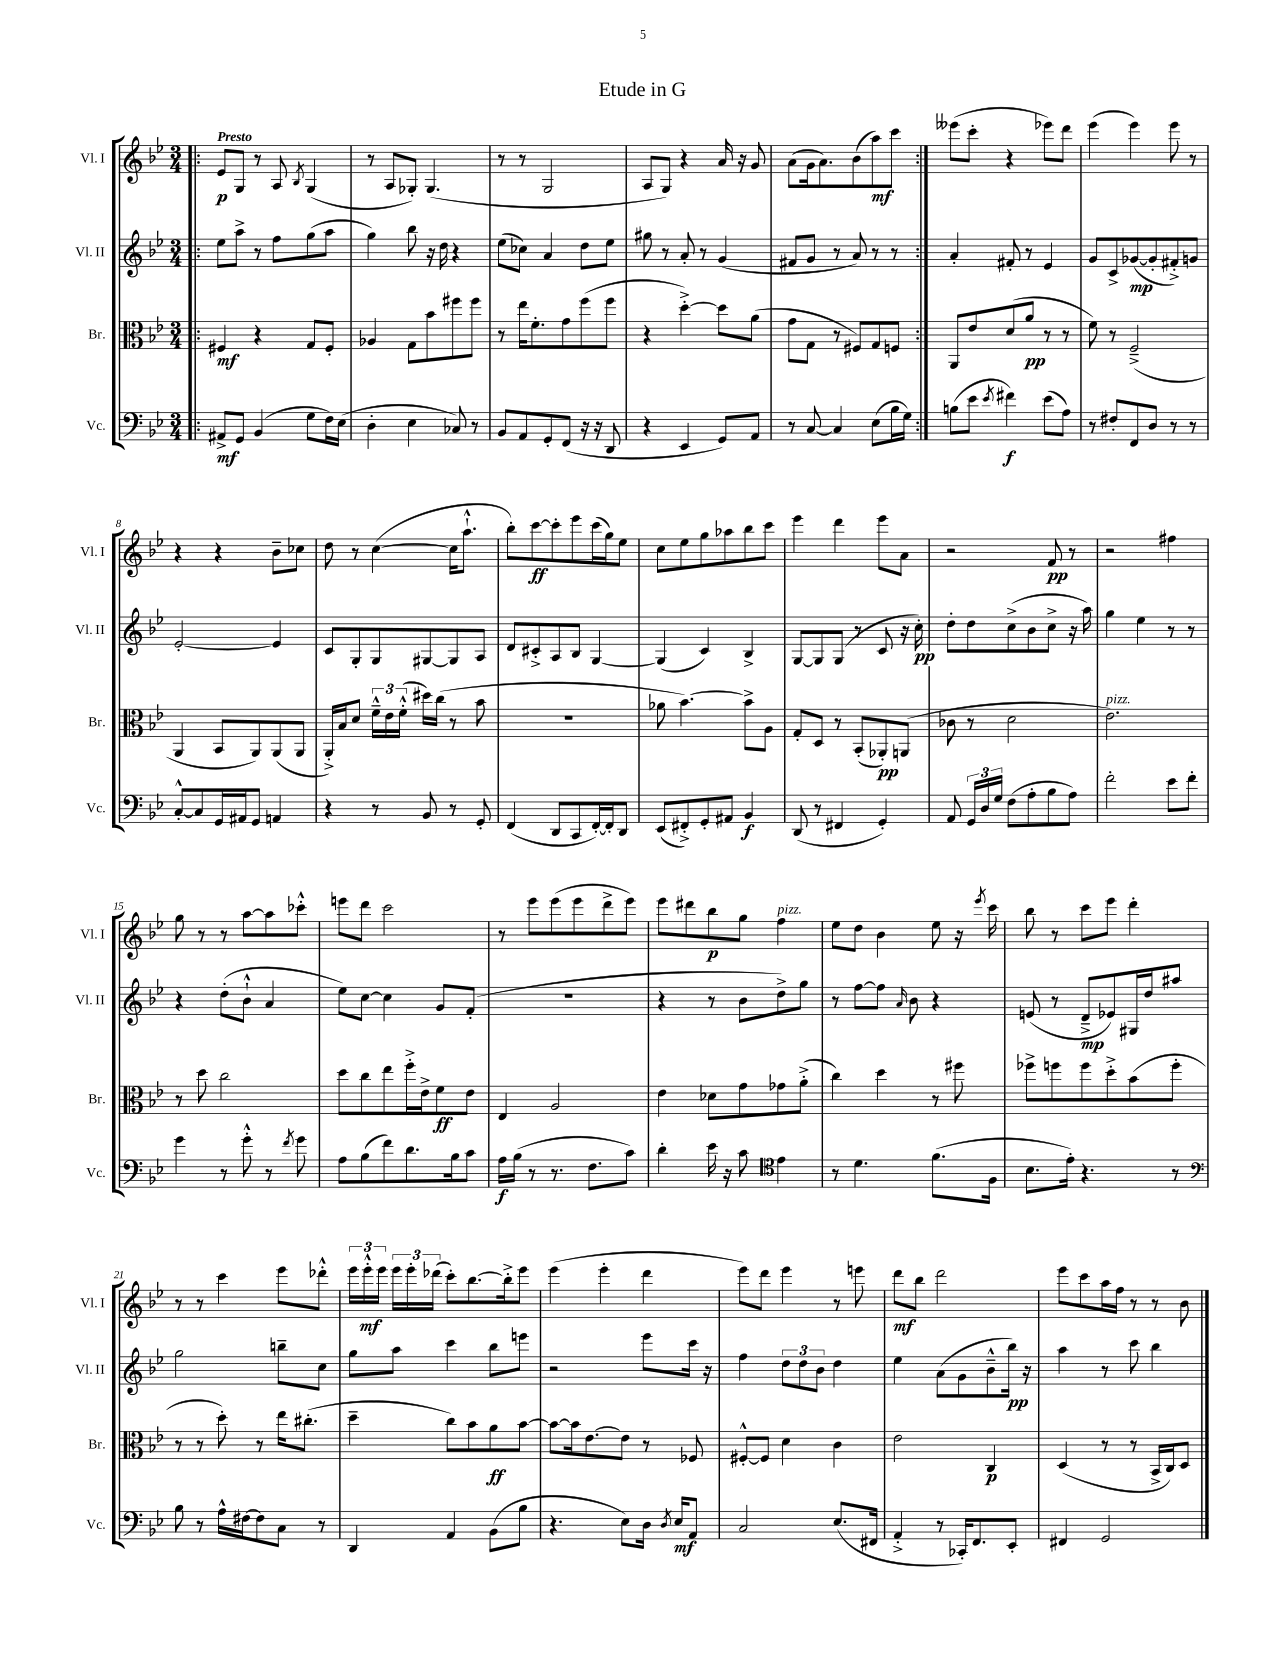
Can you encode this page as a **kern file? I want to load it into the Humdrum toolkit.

**kern	**dynam	**kern	**dynam	**kern	**dynam	**kern	**dynam
*part4	*part4	*part3	*part3	*part2	*part2	*part1	*part1
*staff4	*staff4	*staff3	*staff3	*staff2	*staff2	*staff1	*staff1
*I"Vc.	*	*I"Br.	*	*I"Vl. II	*	*I"Vl. I	*
*I'Vc.	*	*I'Br.	*	*I'Vl. II	*	*I'Vl. I	*
*clefF4	*	*clefC3	*	*clefG2	*	*clefG2	*
*k[b-e-]	*	*k[b-e-]	*	*k[b-e-]	*	*k[b-e-]	*
*M3/4	*	*M3/4	*	*M3/4	*	*M3/4	*
=1!|:	=1!|:	=1!|:	=1!|:	=1!|:	=1!|:	=1!|:	=1!|:
!	!	!	!	!	!	!LO:TX:a:B:t=Presto	!
8AA#X^/L	mf	4F#X/	mf	8ee-\L	.	8e-/L	p
8GG/J	.	.	.	8aa^\J	.	8G/J	.
(4BB-/	.	4r	.	8r	.	8r	.
.	.	.	.	8ff\L	.	8A/	.
.	.	.	.	.	.	8qB-/	.
8G\L	.	8G/L	.	(8gg\	.	(4G/	.
16F\L)	.	8F#'/J	.	8aa\J	.	.	.
(16E-\JJ	.	.	.	.	.	.	.
=2	=2	=2	=2	=2	=2	=2	=2
4D'\	.	4A-X/	.	4gg\)	.	8r	.
.	.	.	.	.	.	8A/L	.
4E-\	.	8G\L	.	8bb-\	.	8G-X'/J)	.
.	.	8b-\	.	16r	.	(4.G-/	.
.	.	.	.	16dd\	.	.	.
8C-X/)	.	8ff#X\	.	4r	.	.	.
8r	.	8ff#\J	.	.	.	.	.
=3	=3	=3	=3	=3	=3	=3	=3
8BB-/L	.	8r	.	(8ee-\L	.	8r	.
8AA/	.	16ee-\KL	.	8cc-X\J)	.	8r	.
.	.	8.f'\	.	.	.	.	.
8GG'/	.	.	.	4a/	.	2G/	.
(8FF/J	.	8g\	.	.	.	.	.
16r	.	(8ff\	.	8dd\L	.	.	.
16r	.	.	.	.	.	.	.
8DD/	.	8ff\J	.	8ee-\J	.	.	.
=4	=4	=4	=4	=4	=4	=4	=4
4r	.	4r	.	8gg#X\	.	8A/L	.
.	.	.	.	8r	.	8G/J)	.
4EE-/	.	[4dd'^\)	.	8a'/	.	4r	.
.	.	.	.	8r	.	.	.
8GG/L)	.	8dd\L]	.	(4g/	.	16a/	.
.	.	.	.	.	.	16r	.
8AA/J	.	(8a\J	.	.	.	8g/	.
=5	=5	=5	=5	=5	=5	=5	=5
8r	.	8g\L	.	8f#X/L	.	(8a\L	.
[8C/	.	8G\J	.	8g/J	.	16g\k	.
.	.	.	.	.	.	8.a\)	.
4C/]	.	8r	.	8r	.	.	.
.	.	8F#X/L)	.	8a/)	.	(8b-\	.
(8E-\L	.	8G/	.	8r	.	8aa\)	mf
16B-\L	.	8Fn/J	.	8r	.	8ccc\J	.
16G\JJ)	.	.	.	.	.	.	.
=6:|!	=6:|!	=6:|!	=6:|!	=6:|!	=6:|!	=6:|!	=6:|!
(8Bn\L	.	8AA/L	.	4a'/	.	(8eee--X\L	.
8e-\J	.	8e-/	.	.	.	8ccc'\J	.
8qe-/	.	.	.	.	.	.	.
4f#X\)	f	(8d/	.	8f#X'/	.	4r	.
.	.	8a/J	pp	8r	.	.	.
(8e-\L	.	8r	.	4e-/	.	8eee-X\L)	.
8A\J)	.	8r	.	.	.	8ddd\J	.
=7	=7	=7	=7	=7	=7	=7	=7
8r	.	8f\)	.	8g/L	.	(4eee-\	.
8F#X'/L	.	8r	.	8c^/	.	.	.
8FF/	.	(2F~^/	.	([8g-X/	mp	4eee-\)	.
8D/J	.	.	.	8g-'/]	.	.	.
8r	.	.	.	8f#X'^/)	.	8eee-\	.
8r	.	.	.	8gn/J	.	8r	.
!!LO:LB:g=z
=8	=8	=8	=8	=8	=8	=8	=8
[8C'^^/L	.	4AA/	.	[2e-'/	.	4r	.
8C/]	.	.	.	.	.	.	.
16GG/L	.	8BB-/L	.	.	.	4r	.
16AA#X/J	.	.	.	.	.	.	.
8GG/J	.	8AA/)	.	.	.	.	.
4AAn/	.	(8AA/	.	4e-/]	.	8b-~\L	.
.	.	8AA/J	.	.	.	8cc-X\J	.
=9	=9	=9	=9	=9	=9	=9	=9
4r	.	16AA'^/LL)	.	8c/L	.	8dd\	.
.	.	16B-/J	.	.	.	.	.
.	.	8d/J	.	8G'/	.	8r	.
8r	.	24f~^^\LL	.	8G/	.	([4cc\	.
.	.	24e-\	.	.	.	.	.
.	.	(24f'^^\JJ	.	.	.	.	.
8BB-/	.	16dd#X\LL)	.	[8G#X/	.	.	.
.	.	(16cc\JJ	.	.	.	.	.
8r	.	8r	.	8G#/]	.	16cc\KL]	.
.	.	.	.	.	.	8.aa`^^\J	.
8GG'/	.	8b-\	.	8A/J	.	.	.
=10	=10	=10	=10	=10	=10	=10	=10
(4FF/	.	2.r	.	8d/L	.	8bb-'\L)	.
.	.	.	.	8c#X'^/	.	[8ccc\	ff
8DD/L	.	.	.	8A/	.	8ccc'\]	.
8CC/	.	.	.	8B-/J	.	8eee-\	.
[16FF'/L)	.	.	.	[4G/	.	(16ccc\L	.
16FF'/J]	.	.	.	.	.	16gg\J)	.
8DD/J	.	.	.	.	.	8ee-\J	.
=11	=11	=11	=11	=11	=11	=11	=11
(8EE-/L	.	8a-X\	.	(4G/]	.	8cc\L	.
8FF#X'^/)	.	[4.b-\)	.	.	.	8ee-\	.
8GG'/	.	.	.	4c/)	.	8gg\	.
8AA#X/J	.	.	.	.	.	8aa-X\	.
4BB-/	f	8b-^\L]	.	4B-^/	.	8bb-\	.
.	.	8A\J	.	.	.	8ccc\J	.
=12	=12	=12	=12	=12	=12	=12	=12
(8DD/	.	8G'/L	.	[8G/L	.	4eee-\	.
8r	.	8D/J	.	8G/]	.	.	.
4FF#X/	.	8r	.	(8G/J	.	4ddd\	.
.	.	(8BB-'/L	.	8r	.	.	.
4GG'/)	.	8AA-X'/)	pp	8c/	.	8eee-\L	.
.	.	(8AAn/J	.	16r	.	8a\J	.
.	.	.	.	16cc'\)	pp	.	.
=13	=13	=13	=13	=13	=13	=13	=13
8AA/	.	8c-X\	.	8dd'\L	.	2r	.
24GG/LL	.	8r	.	8dd\	.	.	.
24D/	.	.	.	.	.	.	.
24G/JJ	.	.	.	.	.	.	.
(8F\L	.	2d\	.	(8cc^\	.	.	.
8A'\	.	.	.	8b-\	.	.	.
8B-\	.	.	.	8cc^\J	.	8f/	pp
8A\J)	.	.	.	16r	.	8r	.
.	.	.	.	16aa\)	.	.	.
=14	=14	=14	=14	=14	=14	=14	=14
!	!	!LO:TX:a:i:t=pizz.	!	!	!	!	!
2f'\	.	2.e-\)	.	4gg\	.	2r	.
.	.	.	.	4ee-\	.	.	.
8e-\L	.	.	.	8r	.	4ff#X\	.
8f'\J	.	.	.	8r	.	.	.
!!LO:LB:g=z
=15	=15	=15	=15	=15	=15	=15	=15
4g\	.	8r	.	4r	.	8gg\	.
.	.	8dd\	.	.	.	8r	.
8r	.	2cc\	.	(8dd'\L	.	8r	.
8g'^^\	.	.	.	8b-`^^\J	.	[8aa\L	.
8r	.	.	.	4a/	.	8aa\]	.
8qf/	.	.	.	.	.	.	.
8g\	.	.	.	.	.	8ccc-X'^^\J	.
=16	=16	=16	=16	=16	=16	=16	=16
8A\L	.	8dd\L	.	8ee-\L)	.	8eeen\L	.
(8B-\	.	8cc\	.	[8cc\J	.	8ddd\J	.
8f\)	.	8ee-\	.	4cc\]	.	2ccc\	.
8.d\	.	16ff'^\L	.	.	.	.	.
.	.	16e-^\J	.	.	.	.	.
.	.	8f\	ff	8g/L	.	.	.
16B-\k	.	.	.	.	.	.	.
8c\J	.	8e-\J	.	(8f'/J	.	.	.
=17	=17	=17	=17	=17	=17	=17	=17
16A\LL	f	4E-/	.	2.r	.	8r	.
(16B-\JJ	.	.	.	.	.	.	.
8r	.	.	.	.	.	8eee-\L	.
8.r	.	2A/	.	.	.	(8eee-\	.
.	.	.	.	.	.	8eee-\	.
8.F\L	.	.	.	.	.	.	.
.	.	.	.	.	.	8ddd^\	.
8c\J)	.	.	.	.	.	8eee-\J)	.
=18	=18	=18	=18	=18	=18	=18	=18
4d'\	.	4e-\	.	4r	.	8eee-\L	.
.	.	.	.	.	.	8ddd#X\	.
16e-\	.	8d-X\L	.	8r	.	8bb-\	p
16r	.	.	.	.	.	.	.
8c\	.	8g\	.	8b-\L	.	8gg\J	.
*clefC4	*	*	*	*	*	*	*
!	!	!	!	!	!	!LO:TX:a:i:t=pizz.	!
4e-\	.	8g-X\	.	8dd^\)	.	4ff\	.
.	.	(8a'^\J	.	8gg\J	.	.	.
=19	=19	=19	=19	=19	=19	=19	=19
8r	.	4cc\)	.	8r	.	8ee-\L	.
4.d\	.	.	.	[8ff\L	.	8dd\J	.
.	.	4dd\	.	8ff\J]	.	4b-\	.
.	.	.	.	16qqa/	.	.	.
.	.	.	.	8b-\	.	.	.
(8.f\L	.	8r	.	4r	.	8ee-\	.
.	.	8ff#X\	.	.	.	16r	.
.	.	.	.	.	.	8qeee-/	.
16F\Jk	.	.	.	.	.	16ccc\	.
=20	=20	=20	=20	=20	=20	=20	=20
8.B-\L	.	8ff-X^\L	.	(8en/	.	8bb-\	.
.	.	8ffn\	.	8r	.	8r	.
16e-'\Jk)	.	.	.	.	.	.	.
4.r	.	8ff\	.	8d~^/L	mp	8ccc\L	.
.	.	8dd'^\	.	8e-X/)	.	8eee-\J	.
.	.	(8b-\	.	16G#X/L	.	4ddd'\	.
.	.	.	.	16dd/J	.	.	.
8r	.	8ff'\J	.	8aa#X/J	.	.	.
!!LO:LB:g=z
=21	=21	=21	=21	=21	=21	=21	=21
*clefF4	*	*	*	*	*	*	*
8B-\	.	8r	.	2gg\	.	8r	.
8r	.	8r	.	.	.	8r	.
16A^^\LL	.	8dd'\)	.	.	.	4ccc\	.
[16F#X\J	.	.	.	.	.	.	.
8F#\]	.	8r	.	.	.	.	.
8C\J	.	16ee-\KL	.	8bbn~\L	.	8eee-\L	.
.	.	(8.cc#X'\J	.	.	.	.	.
8r	.	.	.	8cc\J	.	8ddd-X'^^\J	.
=22	=22	=22	=22	=22	=22	=22	=22
4DD/	.	4dd~\	.	8gg\L	.	24eee-\LL	.
.	.	.	.	.	.	24eee-'^^\	mf
.	.	.	.	.	.	24eee-\JJ	.
.	.	.	.	8aa\J	.	24eee-\LL	.
.	.	.	.	.	.	24eee-'\	.
.	.	.	.	.	.	(24ddd-X\JJ	.
4AA/	.	8cc\L)	.	4ccc\	.	8ccc'\L)	.
.	.	8b-\	.	.	.	[8.bb-\	.
(8BB-\L	.	8a\	ff	8bb-\L	.	.	.
.	.	.	.	.	.	16bb-'^\k]	.
8B-\J	.	[8b-\J	.	8eeen\J	.	8eee-\J	.
=23	=23	=23	=23	=23	=23	=23	=23
4.r	.	8b-\L_	.	2r	.	(4eee-\	.
.	.	16b-\k]	.	.	.	.	.
.	.	[8.e-\	.	.	.	.	.
.	.	.	.	.	.	4eee-'\	.
8E-\L)	.	8e-\J]	.	.	.	.	.
16D\Jk	.	8r	.	8eee-\L	.	4ddd\	.
8qD/	.	.	.	.	.	.	.
16E-/KL	mf	.	.	.	.	.	.
8AA/J	.	8F-X/	.	16ccc\Jk	.	.	.
.	.	.	.	16r	.	.	.
=24	=24	=24	=24	=24	=24	=24	=24
2C/	.	[8F#X'^^/L	.	4ff\	.	8eee-\L)	.
.	.	8F#/J]	.	.	.	8ddd\J	.
.	.	4d\	.	12dd\L	.	4eee-\	.
.	.	.	.	12dd\	.	.	.
.	.	.	.	12b-\J	.	.	.
(8.E-/L	.	4c\	.	4dd\	.	8r	.
.	.	.	.	.	.	8eeen\	.
16FF#X/Jk	.	.	.	.	.	.	.
=25	=25	=25	=25	=25	=25	=25	=25
4AA'^/	.	2e-\	.	4ee-\	.	8ddd\L	mf
.	.	.	.	.	.	8bb-\J	.
8r	.	.	.	(8a\L	.	2ddd\	.
16CC-X'/KL)	.	.	.	8g\	.	.	.
8.FF/	.	.	.	.	.	.	.
.	.	4C/	p	8b-~^^\	.	.	.
8EE-'/J	.	.	.	16bb-\Jk)	pp	.	.
.	.	.	.	16r	.	.	.
=26	=26	=26	=26	=26	=26	=26	=26
4FF#X/	.	(4D/	.	4aa\	.	8eee-\L	.
.	.	.	.	.	.	8ccc\	.
2GG/	.	8r	.	8r	.	16aa\L	.
.	.	.	.	.	.	16ff\JJ	.
.	.	8r	.	8ccc\	.	8r	.
.	.	16BB-^/LL	.	4bb-\	.	8r	.
.	.	16C/J)	.	.	.	.	.
.	.	8D/J	.	.	.	8b-\	.
==	==	==	==	==	==	==	==
*-	*-	*-	*-	*-	*-	*-	*-
